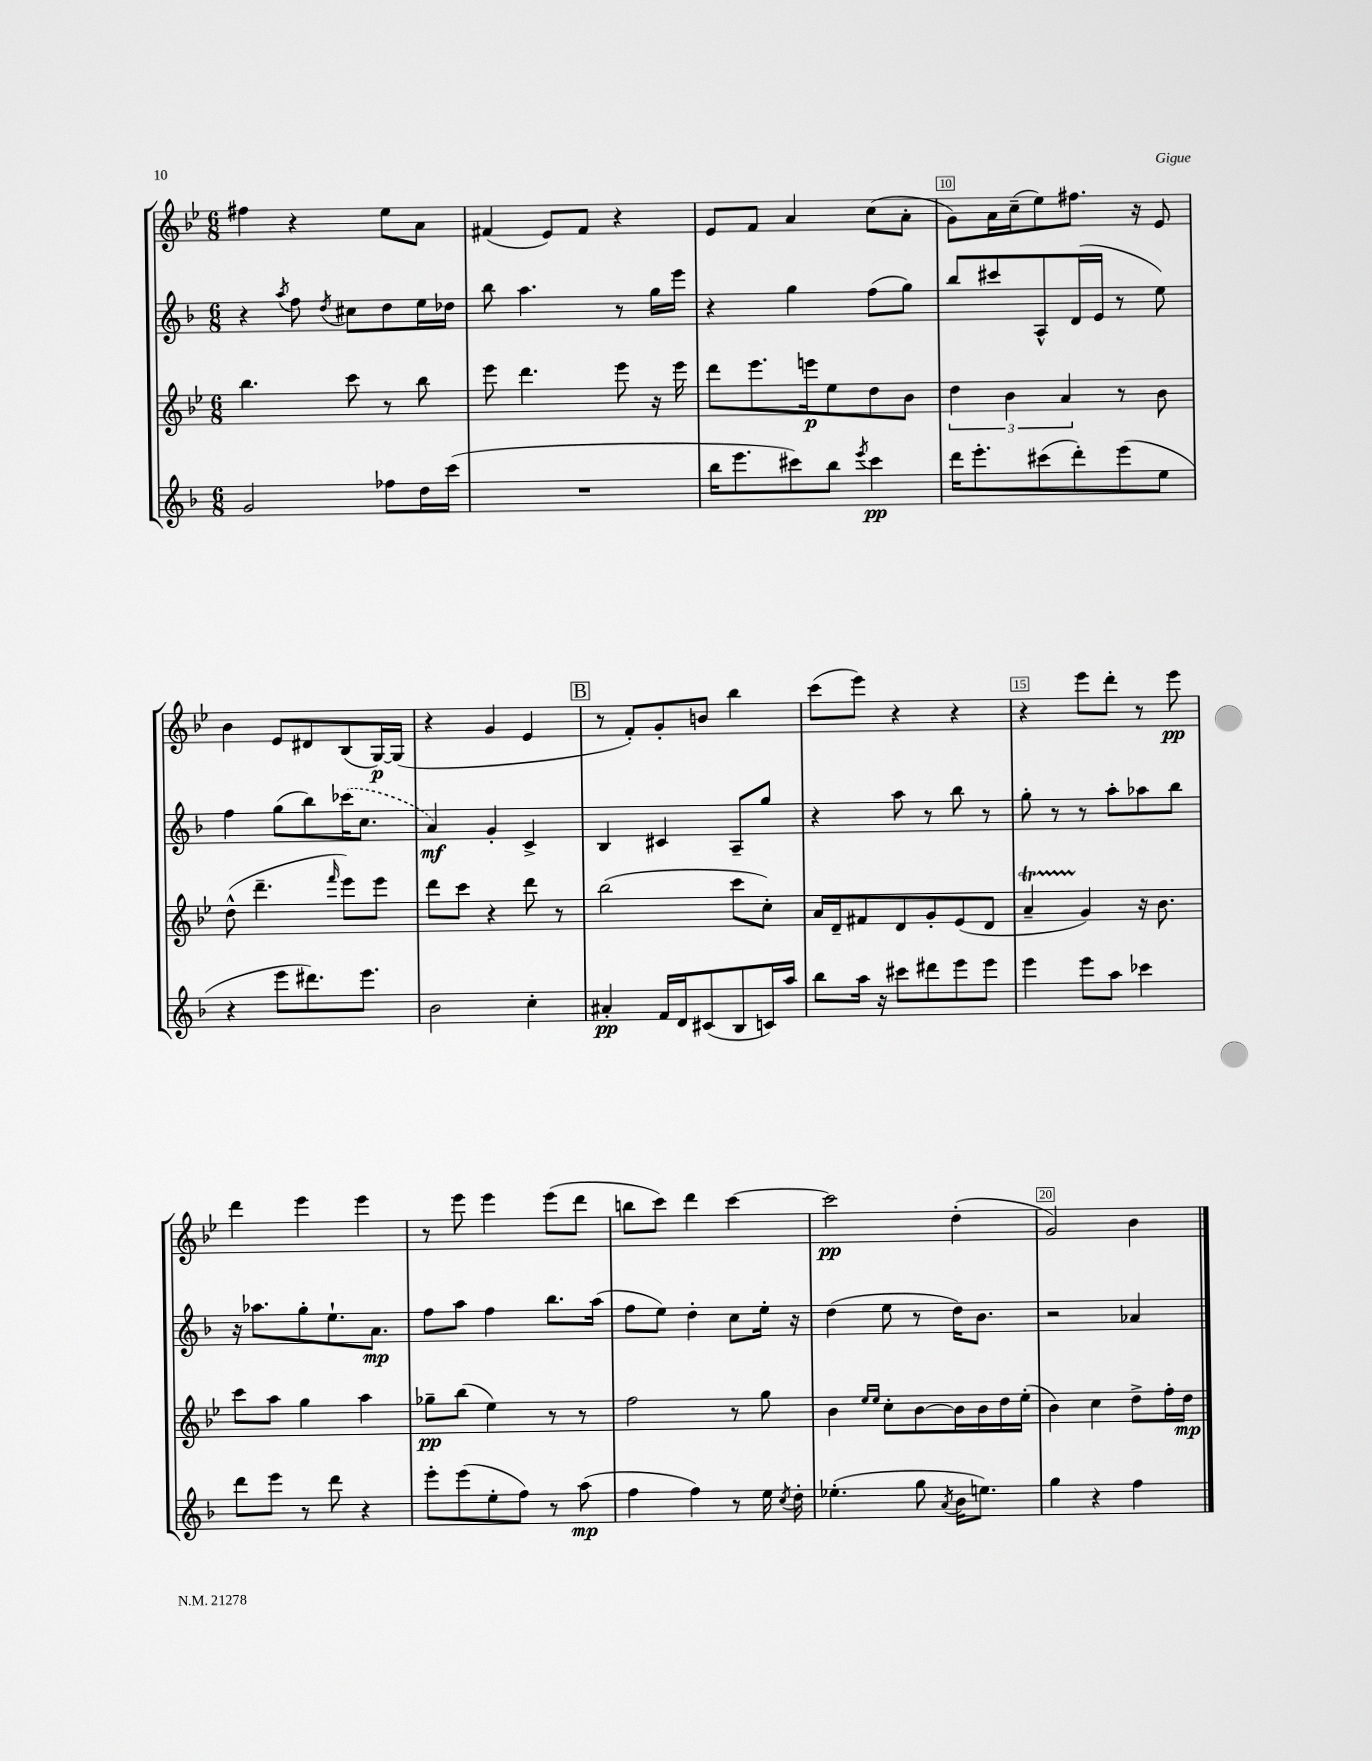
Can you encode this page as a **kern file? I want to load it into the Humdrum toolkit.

**kern	**dynam	**kern	**dynam	**kern	**dynam	**kern	**dynam
*part4	*part4	*part3	*part3	*part2	*part2	*part1	*part1
*staff4	*staff4	*staff3	*staff3	*staff2	*staff2	*staff1	*staff1
*clefG2	*	*clefG2	*	*clefG2	*	*clefG2	*
*k[b-]	*	*k[b-e-]	*	*k[b-]	*	*k[b-e-]	*
*M6/8	*	*M6/8	*	*M6/8	*	*M6/8	*
=7	=7	=7	=7	=7	=7	=7	=7
2g/	.	4.bb-\	.	4r	.	4ff#X\	.
.	.	.	.	8qaa/	.	.	.
.	.	.	.	8ff\	.	4r	.
.	.	.	.	8qdd/	.	.	.
.	.	8ccc\	.	8cc#X\L	.	.	.
8ff-X\L	.	8r	.	8dd\	.	8ee-\L	.
16dd\L	.	8bb-\	.	16ee\L	.	8a\J	.
(16ccc\JJ	.	.	.	16dd-X\JJ	.	.	.
=8	=8	=8	=8	=8	=8	=8	=8
2.r	.	8eee-\	.	8bb-\	.	(4f#X/	.
.	.	4.ddd\	.	4.aa\	.	.	.
.	.	.	.	.	.	8e-/L)	.
.	.	.	.	.	.	8f#/J	.
.	.	8eee-\	.	8r	.	4r	.
.	.	16r	.	16gg\LL	.	.	.
.	.	16eee-\	.	16eee\JJ	.	.	.
=9	=9	=9	=9	=9	=9	=9	=9
16bb-\KL	.	8ddd\L	.	4r	.	8e-/L	.
8.eee\	.	.	.	.	.	.	.
.	.	8.eee-\	.	.	.	8f/J	.
8ccc#X\)	.	.	.	4gg\	.	4a/	.
.	.	16eeen\k	p	.	.	.	.
8bb-\J	.	8ee-\	.	.	.	.	.
8qeee/	.	.	.	.	.	.	.
4ccc#\	pp	8dd\	.	(8ff\L	.	(8cc\L	.
.	.	8b-\J	.	8gg\J)	.	8a'\J	.
=10	=10	=10	=10	=10	=10	=10	=10
16ddd\KL	.	6dd\	.	8bb-/L	.	8g\L)	.
8.eee'\	.	.	.	.	.	.	.
.	.	.	.	8ccc#X/	.	16a\L	.
.	.	6b-\	.	.	.	.	.
.	.	.	.	.	.	(16cc~\J	.
(8ccc#X\	.	.	.	8A^^/	.	8ee-\)	.
.	.	6a/	.	.	.	.	.
8ddd'\)	.	.	.	(16d/L	.	8.ff#X\J	.
.	.	.	.	16e/JJ	.	.	.
(8eee\	.	8r	.	8r	.	.	.
.	.	.	.	.	.	16r	.
8ee\J	.	8b-\	.	8ee\)	.	8e-/	.
!!LO:LB:g=z
=11	=11	=11	=11	=11	=11	=11	=11
4r	.	(8dd^^\	.	4ff\	.	4b-\	.
.	.	4.ddd~\	.	.	.	.	.
8eee\L	.	.	.	(8gg\L	.	8e-/L	.
8.ddd#X\)	.	.	.	8bb-\)	.	8d#X/	.
.	.	16qqfff/	.	.	.	.	.
.	.	8eee-\L)	.	(16ccc-X\K	.	(8B-/	.
8.eee\J	.	.	.	8.cc\J	.	.	.
.	.	8eee-\J	.	.	.	[16G/L)	p
.	.	.	.	.	.	(16G/JJ]	.
=12	=12	=12	=12	=12	=12	=12	=12
2b-\	.	8ddd\L	.	4a/)	mf	4r	.
.	.	8ccc\J	.	.	.	.	.
.	.	4r	.	4g'/	.	4g/	.
4cc'\	.	8ddd\	.	4c^/	.	4e-/	.
.	.	8r	.	.	.	.	.
!!LO:REH:place=s1:t=B
=13	=13	=13	=13	=13	=13	=13	=13
4a#X'/	pp	(2bb-\	.	4B-/	.	8r	.
.	.	.	.	.	.	8f'/L)	.
16f/LL	.	.	.	4c#X/	.	8g'/	.
16d/J	.	.	.	.	.	.	.
(8c#X/	.	.	.	.	.	8bn/J	.
8B-/	.	8ccc\L	.	8A~/L	.	4bb-\	.
16cn/L)	.	8cc'\J)	.	8gg/J	.	.	.
16aa/JJ	.	.	.	.	.	.	.
=14	=14	=14	=14	=14	=14	=14	=14
8bb-\L	.	16a/LL	.	4r	.	(8ccc\L	.
.	.	16d~/J	.	.	.	.	.
16aa\Jk	.	8f#X/	.	.	.	8eee-\J)	.
16r	.	.	.	.	.	.	.
8ccc#X\L	.	8d/	.	8aa\	.	4r	.
8ddd#X\	.	8g'/	.	8r	.	.	.
8eee\	.	(8e-/	.	8bb-\	.	4r	.
8eee\J	.	8d/J	.	8r	.	.	.
=15	=15	=15	=15	=15	=15	=15	=15
4eee\	.	4at~/	.	8gg'\	.	4r	.
.	.	.	.	8r	.	.	.
8eee\L	.	4g/)	.	8r	.	8eee-\L	.
8aa\J	.	.	.	8aa'\L	.	8ddd'\J	.
4ccc-X\	.	16r	.	8aa-X\	.	8r	.
.	.	8.b-\	.	.	.	.	.
.	.	.	.	8bb-\J	.	8eee-\	pp
!!LO:LB:g=z
=16	=16	=16	=16	=16	=16	=16	=16
8ddd\L	.	8ccc\L	.	16r	.	4ddd\	.
.	.	.	.	8.aa-X\L	.	.	.
8eee\J	.	8aa\J	.	.	.	.	.
8r	.	4gg\	.	8gg'\	.	4eee-\	.
8ddd\	.	.	.	8.ee`\	.	.	.
4r	.	4aa\	.	.	.	4eee-\	.
.	.	.	.	8.a\J	mp	.	.
=17	=17	=17	=17	=17	=17	=17	=17
8eee'\L	.	8gg-X~\L	pp	8ff\L	.	8r	.
(8eee\	.	(8bb-\J	.	8aa\J	.	8eee-\	.
8ee'\	.	4ee-\)	.	4ff\	.	4eee-\	.
8ff\J)	.	.	.	.	.	.	.
8r	.	8r	.	8.bb-\L	.	(8eee-\L	.
(8aa\	mp	8r	.	.	.	8ddd\J	.
.	.	.	.	(16aa\Jk	.	.	.
=18	=18	=18	=18	=18	=18	=18	=18
4ff\	.	2ff\	.	8ff\L	.	8bbn\L	.
.	.	.	.	8ee\J)	.	8ccc\J)	.
4ff\)	.	.	.	4dd'\	.	4ddd\	.
8r	.	8r	.	8cc\L	.	[4ccc\	.
16ee\	.	8gg\	.	16ee'\Jk	.	.	.
8qcc/	.	.	.	.	.	.	.
16dd'\	.	.	.	16r	.	.	.
=19	=19	=19	=19	=19	=19	=19	=19
(4.ee-X'\	.	4b-\	.	(4dd\	.	2ccc\]	pp
.	.	16qqee-/LL	.	.	.	.	.
.	.	16qqee-/JJ	.	.	.	.	.
.	.	8cc'\L	.	8ee\	.	.	.
8gg\	.	[8b-\	.	8r	.	.	.
8qa/	.	.	.	.	.	.	.
16b-\KL	.	16b-\L]	.	16dd\KL)	.	(4dd'\	.
8.een\J)	.	16b-\	.	8.b-\J	.	.	.
.	.	16dd\	.	.	.	.	.
.	.	(16ee-'\JJ	.	.	.	.	.
=20	=20	=20	=20	=20	=20	=20	=20
4gg\	.	4b-\)	.	2r	.	2g/)	.
4r	.	4cc\	.	.	.	.	.
4ff\	.	8dd^\L	.	4a-X/	.	4b-\	.
.	.	16ff'\L	.	.	.	.	.
.	.	16dd\JJ	mp	.	.	.	.
==	==	==	==	==	==	==	==
*-	*-	*-	*-	*-	*-	*-	*-
